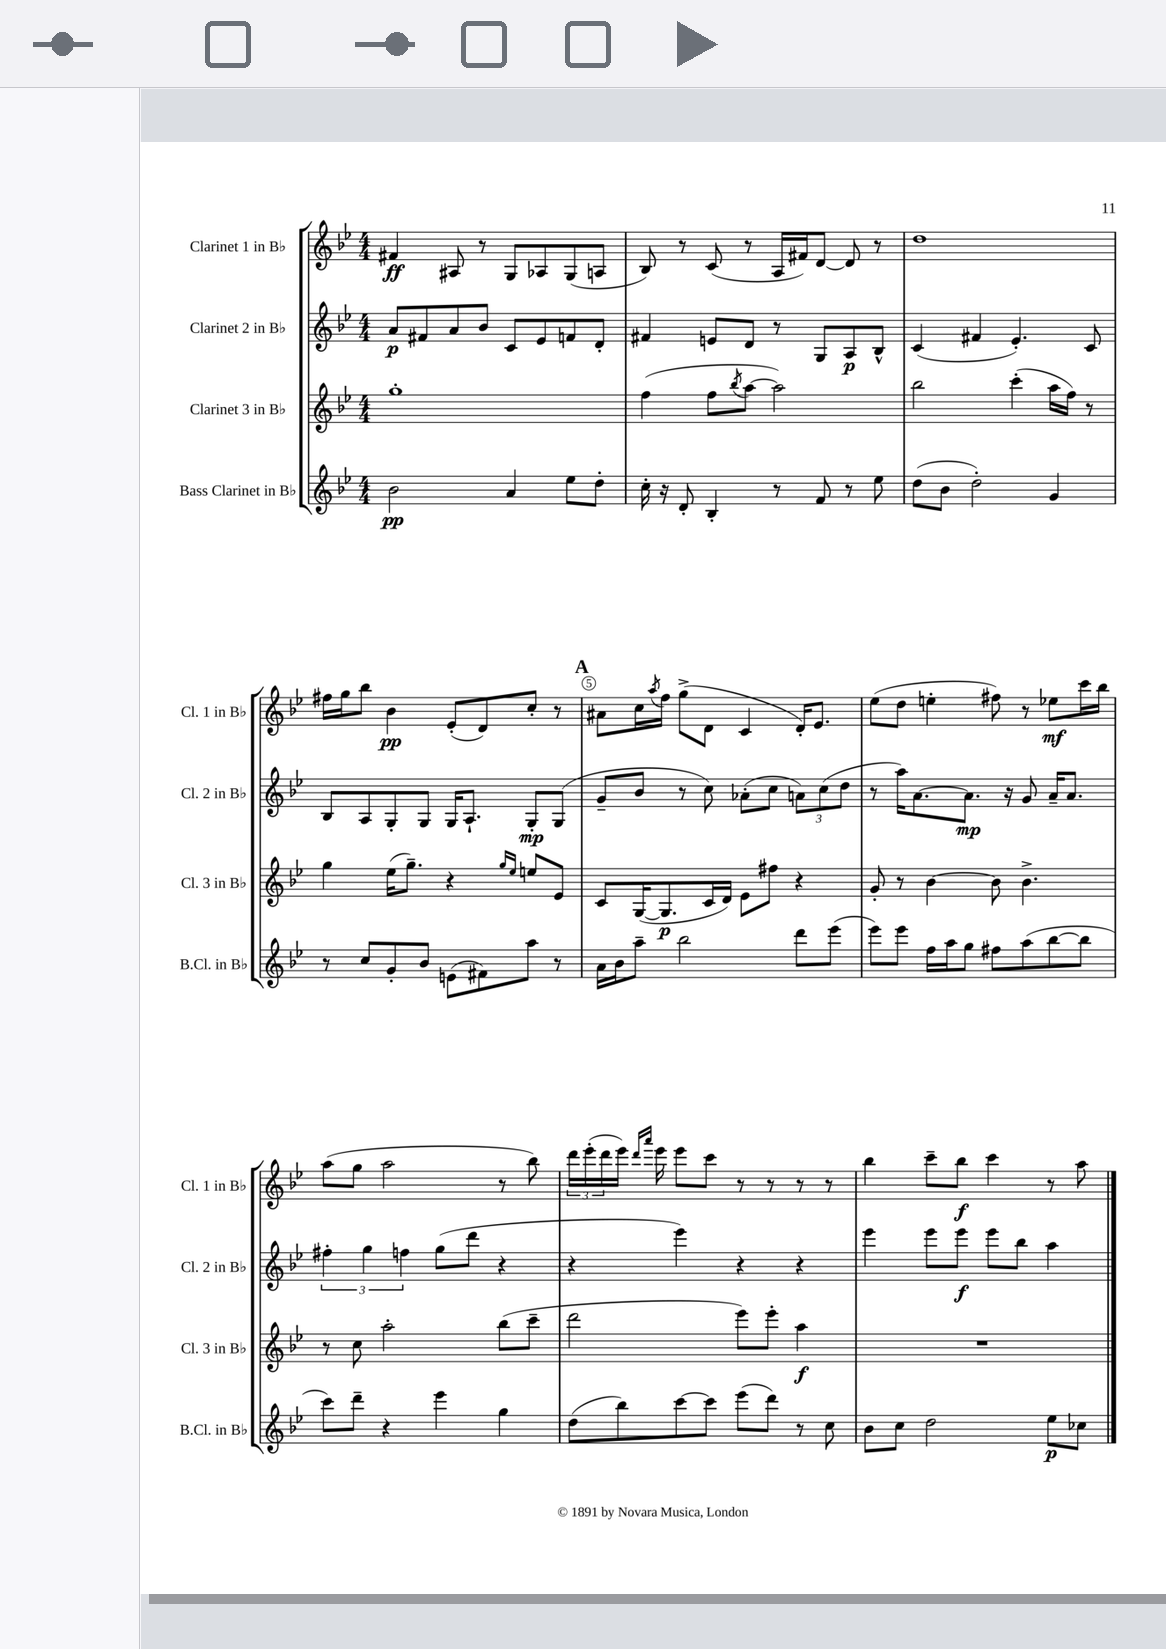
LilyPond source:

<<
\new StaffGroup <<
\new Staff = "s0" \with { instrumentName = "Clarinet 1 in Bb" shortInstrumentName = "Cl. 1 in Bb" } {
    \clef treble \key bes \major \numericTimeSignature \time 4/4
    fis'4\ff ais8 r8 g8 aes8 g8( a8 |
    bes8) r8 c'8( r8 a16 fis'16) d'8~ d'8 r8 |
    d''1 |
    fis''16 g''16 bes''8 bes'4\pp ees'8-.( d'8) c''8-. r8 |
    \mark \markup { \bold "A" } ais'8 c''16 \acciaccatura { a''8 } f''16 g''8->( d'8 c'4 d'16-.) ees'8. |
    ees''8( d''8 e''4-. fis''8) r8 ees''8\mf c'''16 bes''16 |
    a''8( g''8 a''2 r8 bes''8) |
    \tuplet 3/2 { d'''16 ees'''16-.( d'''16 } ees'''16) \grace { d'''16 a'''16 } ees'''16 ees'''8 c'''8 r8 r8 r8 r8 |
    bes''4 c'''8-- bes''8\f c'''4 r8 a''8 \bar "|." |
}
\new Staff = "s1" \with { instrumentName = "Clarinet 2 in Bb" shortInstrumentName = "Cl. 2 in Bb" } {
    \clef treble \key bes \major \numericTimeSignature \time 4/4
    a'8\p fis'8 a'8 bes'8 c'8 ees'8 f'8 d'8-. |
    fis'4 e'8 d'8 r8 g8 a8\p bes8-^ |
    c'4( fis'4 ees'4.-.) c'8 |
    bes8 a8 g8-. g8 g16 a8.-! g8-.\mp g8( |
    \mark \markup { \bold "A" } g'8-- bes'8 r8 c''8) aes'8-.( c''8 \tuplet 3/2 { a'8) c''8( d''8 } |
    r8 a''16) a'8.~ a'8.\mp r16 g'8 a'16-- a'8. |
    \tuplet 3/2 { fis''4-. g''4 f''4 } g''8( d'''8 r4 |
    r4 ees'''4) r4 r4 |
    ees'''4 ees'''8 ees'''8\f ees'''8 bes''8 a''4 \bar "|." |
}
\new Staff = "s2" \with { instrumentName = "Clarinet 3 in Bb" shortInstrumentName = "Cl. 3 in Bb" } {
    \clef treble \key bes \major \numericTimeSignature \time 4/4
    g''1-. |
    f''4( f''8 \acciaccatura { bes''8 } a''8~ a''2) |
    bes''2 c'''4-.( a''16 f''16) r8 |
    g''4 ees''16( g''8.--) r4 \grace { g''16 ees''16 } e''8 ees'8 |
    \mark \markup { \bold "A" } c'8 g16~( g8.\p c'16 d'16) ees'8 fis''8 r4 |
    g'8-. r8 bes'4~ bes'8 bes'4.-> |
    r8 c''8 a''2-. bes''8( c'''8-- |
    d'''2 ees'''8) ees'''8-. a''4\f |
    R1 \bar "|." |
}
\new Staff = "s3" \with { instrumentName = "Bass Clarinet in Bb" shortInstrumentName = "B.Cl. in Bb" } {
    \clef treble \key bes \major \numericTimeSignature \time 4/4
    bes'2\pp a'4 ees''8 d''8-. |
    c''16-. r16 d'8-. bes4-. r8 f'8 r8 ees''8 |
    d''8( bes'8 d''2-.) g'4 |
    r8 c''8 g'8-. bes'8 e'8( fis'8) a''8 r8 |
    \mark \markup { \bold "A" } a'16 bes'16 a''8-- bes''2 d'''8 ees'''8( |
    ees'''8) ees'''8 f''16 a''16 g''8 fis''8 a''8( bes''8~ bes''8 |
    c'''8) d'''8-- r4 ees'''4 g''4 |
    d''8( bes''8) c'''8~ c'''8 ees'''8( d'''8) r8 c''8 |
    bes'8 c''8 d''2 ees''8\p ces''8 \bar "|." |
}
>>
>>
\layout { \context { \Score \override BarNumber.break-visibility = ##(#f #t #t) barNumberVisibility = #(every-nth-bar-number-visible 5) \override BarNumber.stencil = #(make-stencil-circler 0.1 0.3 ly:text-interface::print) } }
